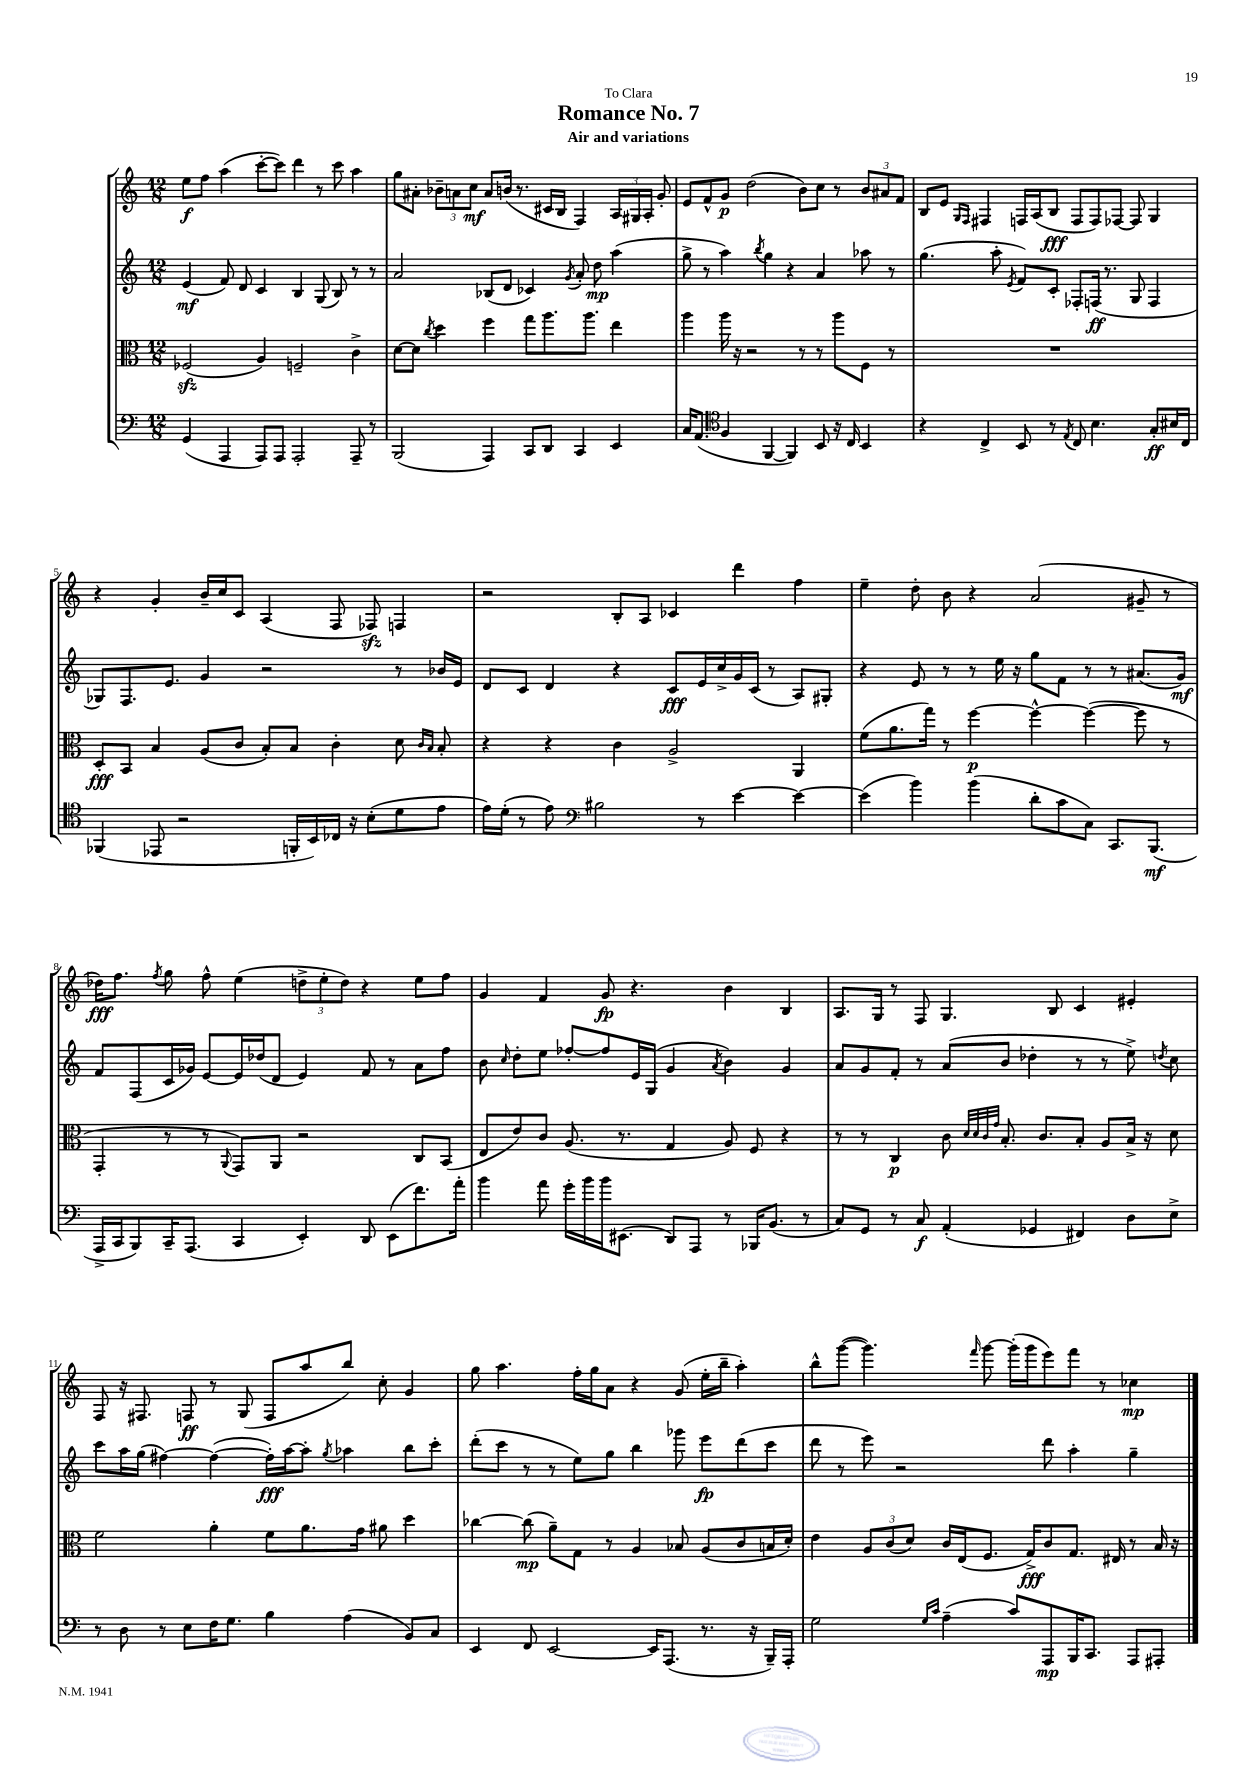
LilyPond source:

\header { title = "Romance No. 7" subtitle = "Air and variations" dedication = "To Clara" }
<<
\new StaffGroup <<
\new Staff = "s0" {
    \clef treble \key c \major \numericTimeSignature \time 12/8
    \autoBeamOff e''8[\f f''8] a''4( c'''8[~-. c'''8]) d'''4 r8 c'''8 a''4 |
    g''8[ ais'8]-. \tuplet 3/2 { bes'8[-- a'8 c''8]\mf } a'8[ b'16]( r8. cis'16[ b16] f4) \tuplet 3/2 { a16[ gis16 a16]-. } g'8-. |
    e'8[ f'8-^ g'8]\p d''2( b'8[) c''8] r8 \tuplet 3/2 { b'8[ ais'8 f'8] } |
    b8[ e'8] \grace { g16[ f16] } fis4 f16[ a16( b8]\fff f8[ f8) fes8]~ fes8 g4 |
    r4 g'4-. b'16[-- c''16 c'8] a4( f8 fes8\sfz) f4 |
    r2 b8[-. a8] ces'4 d'''4 f''4 |
    e''4-- d''8-. b'8 r4 a'2( gis'8-- r8 |
    des''16[\fff) f''8.] \acciaccatura { f''8 } g''8 f''8-^ e''4( \tuplet 3/2 { d''8[-> e''8-. d''8]) } r4 e''8[ f''8] |
    g'4 f'4 g'8\fp r4. b'4 b4 |
    a8.[ g16] r8 f8 g4. b8 c'4 eis'4-. |
    f8 r16 fis8. f8\ff r8 g8( f8[ a''8 b''8]) c''8-. g'4 |
    g''8 a''4. f''16[-. g''16 a'8] r4 g'8( e''16[-. b''16]-- a''4-.) |
    b''8[-^ g'''8]~( g'''4.) \grace { f'''16 } g'''8~ g'''16[-.( g'''16 e'''8) f'''8] r8 ces''4\mp \bar "|." |
}
\new Staff = "s1" {
    \clef treble \key c \major \numericTimeSignature \time 12/8
    \autoBeamOff e'4\mf( f'8) d'8 c'4 b4 g8( b8) r8 r8 |
    a'2 bes8[( d'8] ces'4) \acciaccatura { g'8 } a'8-. d''8\mp a''4( |
    g''8-> r8 a''4) \acciaccatura { b''8 } g''4 r4 a'4 aes''8 r8 |
    g''4.( a''8-. \acciaccatura { e'8 } f'8[) c'8]-. fes8[-. f16]\ff( r8. g8 f4 |
    ges8[) f8. e'8.] g'4 r2 r8 bes'16[ e'16] |
    d'8[ c'8] d'4 r4 c'8[\fff e'16 c''16-> g'16 c'16]( r8 a8[) gis8]-. |
    r4 e'8 r8 r8 e''16 r16 g''8[ f'8] r8 r8 ais'8.[( g'16]\mf) |
    f'8[ f8( c'16 ges'16]) e'8[~ e'16 des''16( d'8] e'4) f'8 r8 a'8[ f''8] |
    b'8 \grace { c''16 } d''8[-. e''8] fes''8[~-. fes''8 e'16 g16]( g'4 \acciaccatura { a'8 } b'4) g'4 |
    a'8[ g'8 f'8]-. r8 a'8[( b'8] des''4-. r8 r8 e''8->) \acciaccatura { d''8 } c''8 |
    c'''8[ a''16 g''16]( fis''4~) fis''4~( fis''16[-.\fff) a''16~ a''8]-. \acciaccatura { g''8 } aes''4 b''8[ c'''8]-. |
    d'''8[-.( c'''8] r8 r8 e''8[) g''8] b''4 ges'''8 e'''8[\fp d'''8( c'''8] |
    d'''8 r8 e'''8) r2 d'''8 a''4-. g''4-- \bar "|." |
}
\new Staff = "s2" {
    \clef alto \key c \major \numericTimeSignature \time 12/8
    \autoBeamOff fes2\sfz( a4) f2-- c'4-> |
    d'8[~ d'8] \acciaccatura { c''8 } d''4 f''4 g''8[ a''8. a''8.] e''4 |
    a''4 a''16 r16 r2 r8 r8 a''8[ f8] r8 |
    R1. |
    d8[-.\fff b,8] b4 a8[( c'8] b8[-.) b8] c'4-. d'8 \grace { c'16[ b16] } b8-. |
    r4 r4 c'4 a2-> a,4 |
    f'8[( a'8. g''16]) r8 f''4~\p f''4~-^ f''4~( f''8 r8 |
    g,4-. r8 r8 \appoggiatura { a,8 } g,8[) a,8] r2 c8[ b,8]( |
    e8[ e'8) c'8] a8.( r8. g4 a8) f8 r4 |
    r8 r8 c4\p c'8 \grace { d'32[ d'32 c'32 g'32] } b8.-. c'8.[ b8]-. a8[ b16]-> r16 d'8 |
    f'2 a'4-. f'8[ a'8. g'16] ais'8 d''4 |
    ces''4~ ces''8\mp( a'8[--) g8] r8 a4 bes8 a8[( c'8 b16 d'16]-.) |
    e'4 \tuplet 3/2 { a8[ c'8( d'8]) } c'16[ e16( f8.] g16[->\fff) c'8 g8.] eis16 r8 b16 r16 \bar "|." |
}
\new Staff = "s3" {
    \clef bass \key c \major \numericTimeSignature \time 12/8
    \autoBeamOff g,4( a,,4 a,,8[) a,,8] a,,2-. a,,8-- r8 |
    b,,2( a,,4) c,8[ d,8] c,4 e,4 |
    c16[ a,8.]( \clef tenor f4 f,4~ f,4) b,8 r16 c16 b,4 |
    r4 c4-> b,8 r8 \acciaccatura { e8 } c8 b4. g8[-.\ff bis16 c16] |
    fes,4( ees,8 r2 f,16[-. b,16) ces16] r16 b8[-.( d'8 e'8] |
    e'16[) d'16]-.( r8 e'8) \clef bass bis2 r8 e'4~ e'4~ |
    e'4( b'4) b'4( d'8[-. c'8 c8]) c,8.[ b,,8.]\mf( |
    a,,16[-> c,16 b,,8) c,16-- a,,8.]( c,4 e,4-.) d,8 e,8[( f'8.) a'16]-. |
    b'4 a'8 g'16[-. b'16 b'16 eis,8.]( d,8[) a,,8] r8 bes,,16[ b,8.]( r8 |
    c8[) g,8] r8 c8\f a,4-.( ges,4 fis,4) d8[ e8]-> |
    r8 d8 r8 e8[ f16 g8.] b4 a4( b,8[) c8] |
    e,4 f,8 e,2~ e,16[ a,,8.]( r8. r16 b,,16[--) a,,16]-. |
    g2 \grace { g16[ c'16] } a4--( c'8[) a,,8\mp b,,16 c,8.] a,,8[ ais,,8]-. \bar "|." |
}
>>
>>
